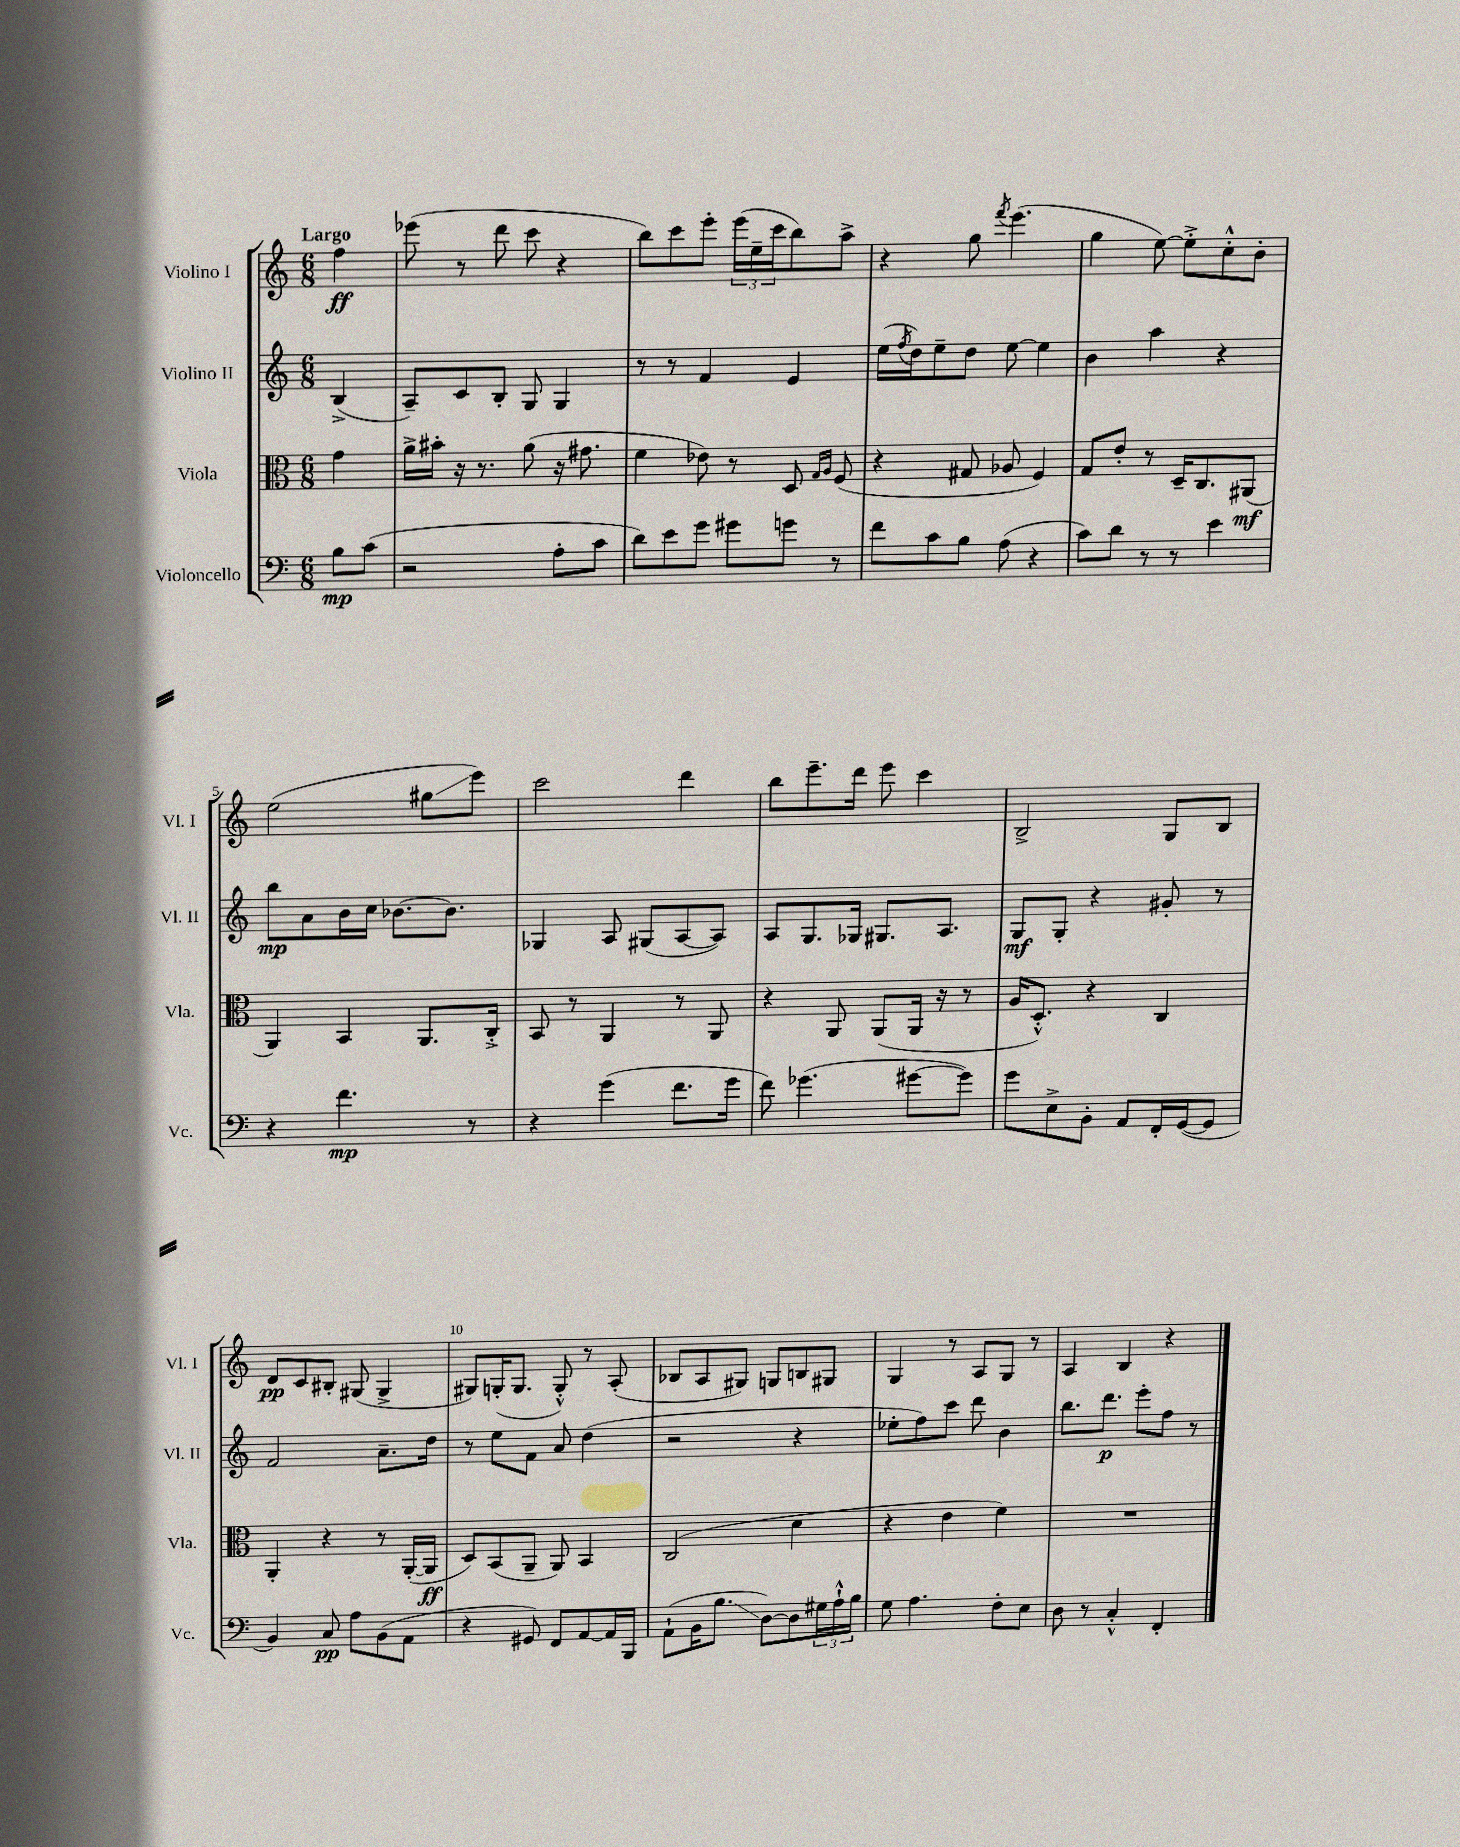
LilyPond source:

<<
\new StaffGroup <<
\new Staff = "s0" \with { instrumentName = "Violino I" shortInstrumentName = "Vl. I" } {
    \clef treble \key c \major \numericTimeSignature \time 6/8 \partial 4 \tempo "Largo"
    f''4\ff |
    ees'''8( r8 d'''8 c'''8 r4 |
    b''8) c'''8 e'''8-. \tuplet 3/2 { e'''16( e''16-- c'''16 } b''8) a''8-> |
    r4 g''8 \acciaccatura { f'''8 } e'''4.( |
    g''4 e''8~) e''8-.-> c''8-.-^ b'8-. |
    e''2( gis''8\glissando e'''8) |
    c'''2 d'''4 |
    b''8 e'''8.-- d'''16 e'''8 c'''4 |
    b2-> g8 b8 |
    d'8\pp c'8 bis8-. gis8( gis4-> |
    gis8) g16-.( g8. g8-.-^) r8 a8-.( |
    bes8 a8 gis8) g8 b8 gis8 |
    g4 r8 a8 g8 r8 |
    a4 b4 r4 \bar "|." |
}
\new Staff = "s1" \with { instrumentName = "Violino II" shortInstrumentName = "Vl. II" } {
    \clef treble \key c \major \numericTimeSignature \time 6/8 \partial 4
    b4->( |
    a8--) c'8 b8-. g8 g4 |
    r8 r8 f'4 e'4 |
    e''16( \acciaccatura { f''8 } d''16) e''8-- d''8 e''8~ e''4 |
    b'4 a''4 r4 |
    b''8\mp a'8 b'16 c''16 bes'8.~ bes'8. |
    ges4 a8 gis8( a8~ a8) |
    a8 g8. ges16 gis8. a8. |
    g8\mf g8-. r4 gis'8-. r8 |
    f'2 a'8.-- d''16 |
    r8 e''8 f'8 a'8 d''4( |
    r2 r4 |
    ees''8-. f''8) c'''8 d'''8 b'4 |
    b''8. d'''8.\p e'''8-. f''8 r8 \bar "|." |
}
\new Staff = "s2" \with { instrumentName = "Viola" shortInstrumentName = "Vla." } {
    \clef alto \key c \major \numericTimeSignature \time 6/8 \partial 4
    g'4 |
    a'16-> bis'16-. r16 r8. a'8( r16 gis'8. |
    f'4 ees'8) r8 d8 \grace { g16 a16 } f8( |
    r4 gis8 aes8 f4) |
    g8 e'8-. r8 d16-- c8. ais,8\mf( |
    a,4) b,4 a,8. c16-.-> |
    b,8 r8 a,4 r8 a,8 |
    r4 a,8 a,8( a,16 r16 r8 |
    a16 d8.-.-^) r4 c4 |
    a,4-. r4 r8 a,16~-.( a,16\ff |
    d8) b,8( a,8-- a,8) b,4 |
    c2( d'4 |
    r4 e'4 f'4) |
    R2. \bar "|." |
}
\new Staff = "s3" \with { instrumentName = "Violoncello" shortInstrumentName = "Vc." } {
    \clef bass \key c \major \numericTimeSignature \time 6/8 \partial 4
    b8\mp c'8( |
    r2 a8-. c'8 |
    d'8) e'8 g'8 gis'8 g'8 r8 |
    f'8 c'8 b8 a8( r4 |
    c'8) d'8 r8 r8 e'4 |
    r4 f'4.\mp r8 |
    r4 g'4( f'8. g'16 |
    f'8) ges'4.( gis'8~ gis'8) |
    g'8 e8-> b,8-. a,8 f,16-. g,16~( g,8 |
    b,4) c8\pp a8 b,8( a,8 |
    r4 gis,8) f,8 a,8~ a,16 b,,16 |
    a,8-!( b,16 b8.\glissando d8~) d8 \tuplet 3/2 { gis16 a16-!-^ b16 } |
    g8 a4. f8-. e8 |
    d8 r8 c4-.-^ f,4-. \bar "|." |
}
>>
>>
\layout { \context { \Score \override BarNumber.break-visibility = ##(#f #t #t) barNumberVisibility = #(every-nth-bar-number-visible 5) } }
